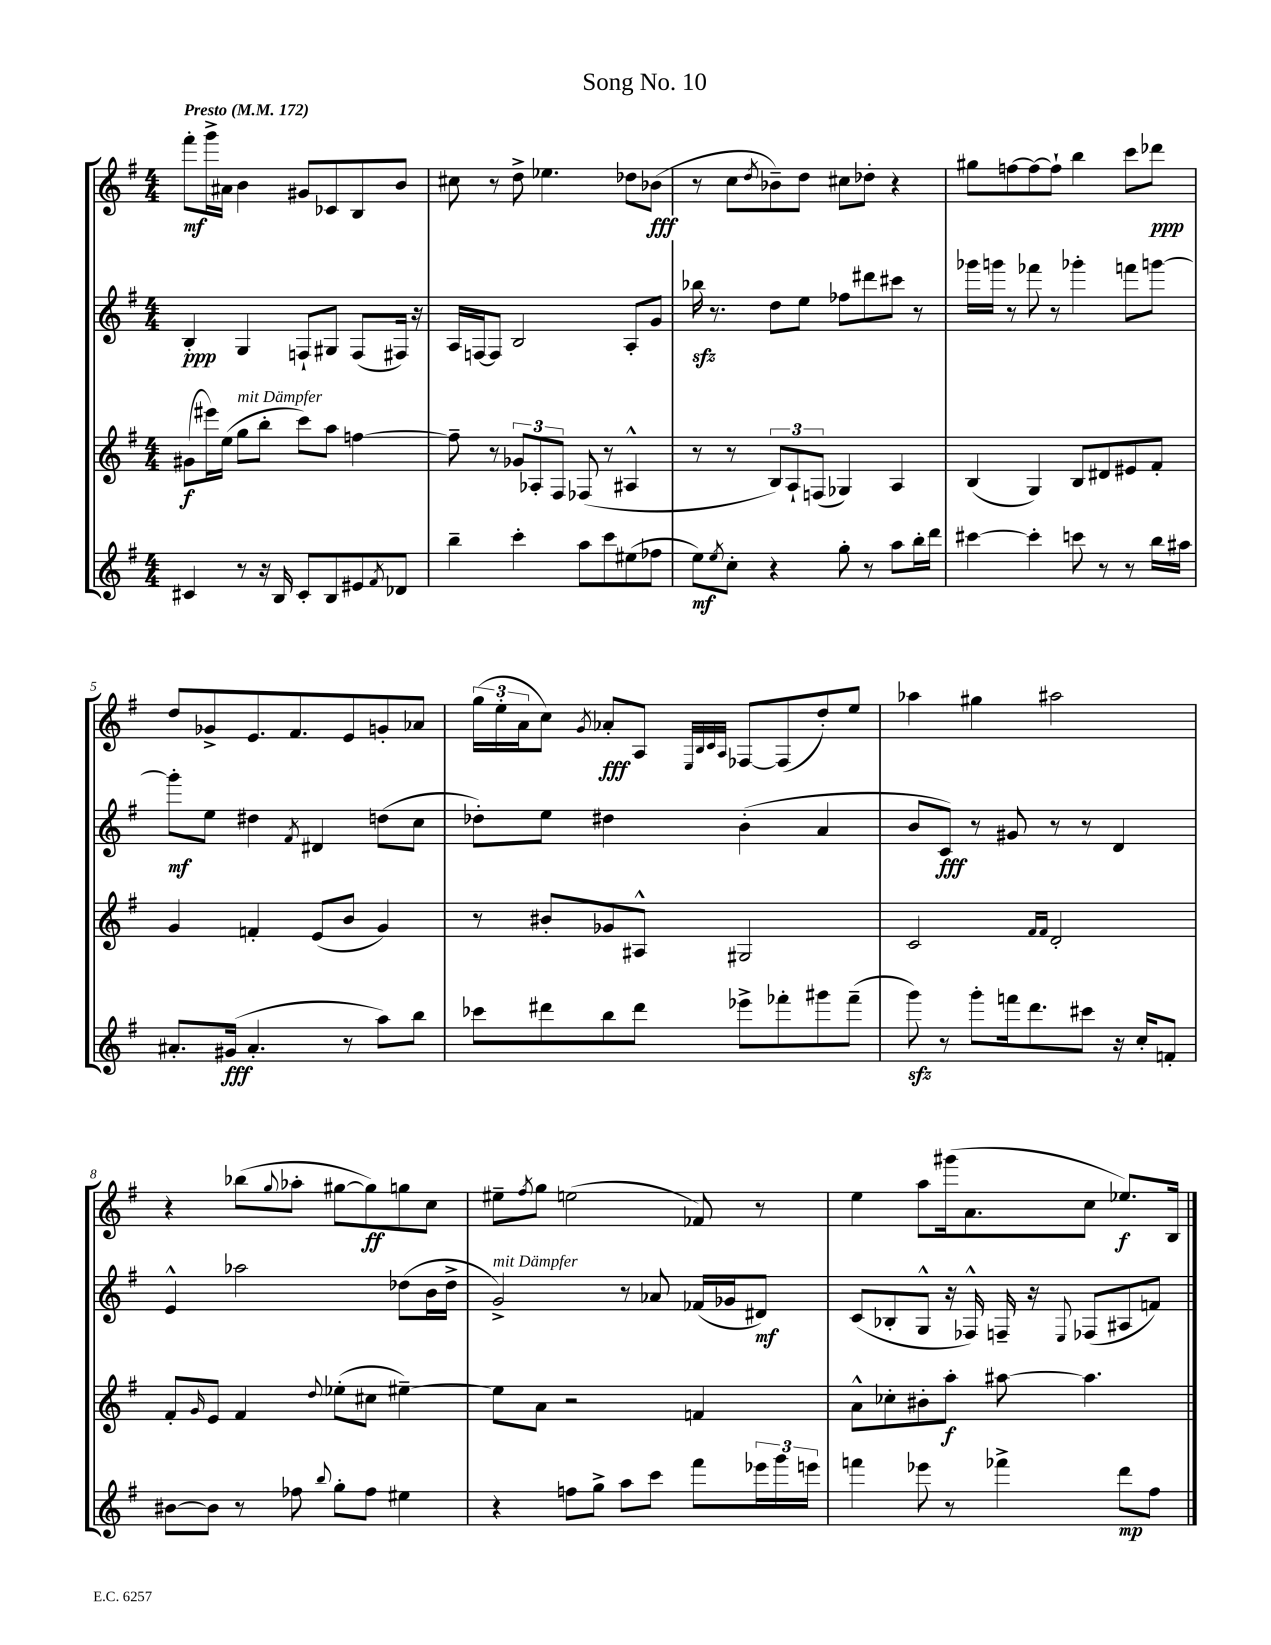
\header { title = "Song No. 10" }
<<
\new StaffGroup <<
\new Staff = "s0" {
    \clef treble \key g \major \numericTimeSignature \time 4/4 \tempo "Presto" 4 = 172
    fis'''8-.\mf g'''16-> ais'16 b'4 gis'8 ces'8 b8 b'8 |
    cis''8 r8 d''8-> ees''4. des''8 bes'8\fff( |
    r8 c''8 \acciaccatura { d''8 } bes'8--) d''8 cis''8 des''8-. r4 |
    gis''8 f''8~ f''8~ f''8-! b''4 c'''8 des'''8\ppp |
    d''8 ges'8-> e'8. fis'8. e'8 g'8-. aes'8 |
    \tuplet 3/2 { g''16( e''16-. a'16 } c''8) \acciaccatura { g'8 } aes'8-.\fff a8 \grace { e32 b32 c'32 a32 } fes8~ fes8( d''8-.) e''8 |
    aes''4 gis''4 ais''2 |
    r4 bes''8( \appoggiatura { g''8 } aes''8-. gis''8~ gis''8\ff) g''8 c''8 |
    eis''8-- \acciaccatura { fis''8 } g''8 e''2( fes'8) r8 |
    e''4 a''8 gis'''16( a'8. c''8 ees''8.\f) b16 \bar "|." |
}
\new Staff = "s1" {
    \clef treble \key g \major \numericTimeSignature \time 4/4
    b4-.\ppp g4 f8-! gis8 f8( fis16) r16 |
    a16 f16~ f8 b2 a8-. g'8 |
    bes''16\sfz r8. d''8 e''8 fes''8 dis'''8 cis'''8 r8 |
    ges'''16 g'''16 r8 fes'''8 r8 ges'''4-. f'''8 g'''8~ |
    g'''8-.\mf e''8 dis''4 \acciaccatura { fis'8 } dis'4 d''8( c''8 |
    des''8-.) e''8 dis''4 b'4-.( a'4 |
    b'8 c'8\fff) r8 gis'8 r8 r8 d'4 |
    e'4-^ aes''2 des''8( b'16 des''16-> |
    g'2->^\markup { \italic "mit Dämpfer" }) r8 aes'8 fes'16( ges'16 dis'8\mf) |
    c'8( bes8-. g8-^ r16 fes16-^) f16-- r16 \appoggiatura { e8 } fes8( ais8 f'8) \bar "|." |
}
\new Staff = "s2" {
    \clef treble \key g \major \numericTimeSignature \time 4/4
    gis'8\f( eis'''16) e''16( g''8^\markup { \italic "mit Dämpfer" } b''8-. c'''8) a''8 f''4~ |
    f''8-- r8 \tuplet 3/2 { ges'8 aes8-. fis8 } fes8( r8 ais4-^ |
    r8 r8 \tuplet 3/2 { b8) a8-! f8( } ges4) a4 |
    b4( g4) b8 dis'8 eis'8 fis'8-. |
    g'4 f'4-. e'8( b'8 g'4) |
    r8 bis'8-. ges'8 ais8-^ gis2 |
    c'2 \grace { fis'16 fis'16 } d'2-. |
    fis'8-. \grace { g'16 } e'8 fis'4 \appoggiatura { d''8 } ees''8-.( cis''8 eis''4~--) |
    eis''8 a'8 r2 f'4 |
    a'8-^ ces''8-. bis'8-. a''8-.\f ais''8~ ais''4. \bar "|." |
}
\new Staff = "s3" {
    \clef treble \key g \major \numericTimeSignature \time 4/4
    cis'4 r8 r16 b16 cis'8-. b8 eis'8 \acciaccatura { fis'8 } des'8 |
    b''4-- c'''4-. a''8 c'''8 eis''8( fes''8 |
    e''8\mf) \acciaccatura { e''8 } c''8-. r4 g''8-. r8 a''8 b''16-. d'''16 |
    cis'''4~ cis'''4-. c'''8 r8 r8 b''16 ais''16 |
    ais'8.-. gis'16\fff( ais'4.-. r8 a''8) b''8 |
    ces'''8 dis'''8 b''8 dis'''8 ees'''8-> fes'''8-. gis'''8 fes'''8--( |
    g'''8\sfz) r8 g'''8-. f'''16 d'''8. cis'''8 r16 c''16-. f'8-. |
    bis'8~ bis'8 r8 fes''8 \appoggiatura { b''8 } g''8-. fes''8 eis''4 |
    r4 f''8 g''8-> a''8 c'''8 fis'''8 \tuplet 3/2 { ees'''16 g'''16 e'''16 } |
    f'''4 ees'''8 r8 fes'''4-> d'''8\mp fis''8 \bar "|." |
}
>>
>>
